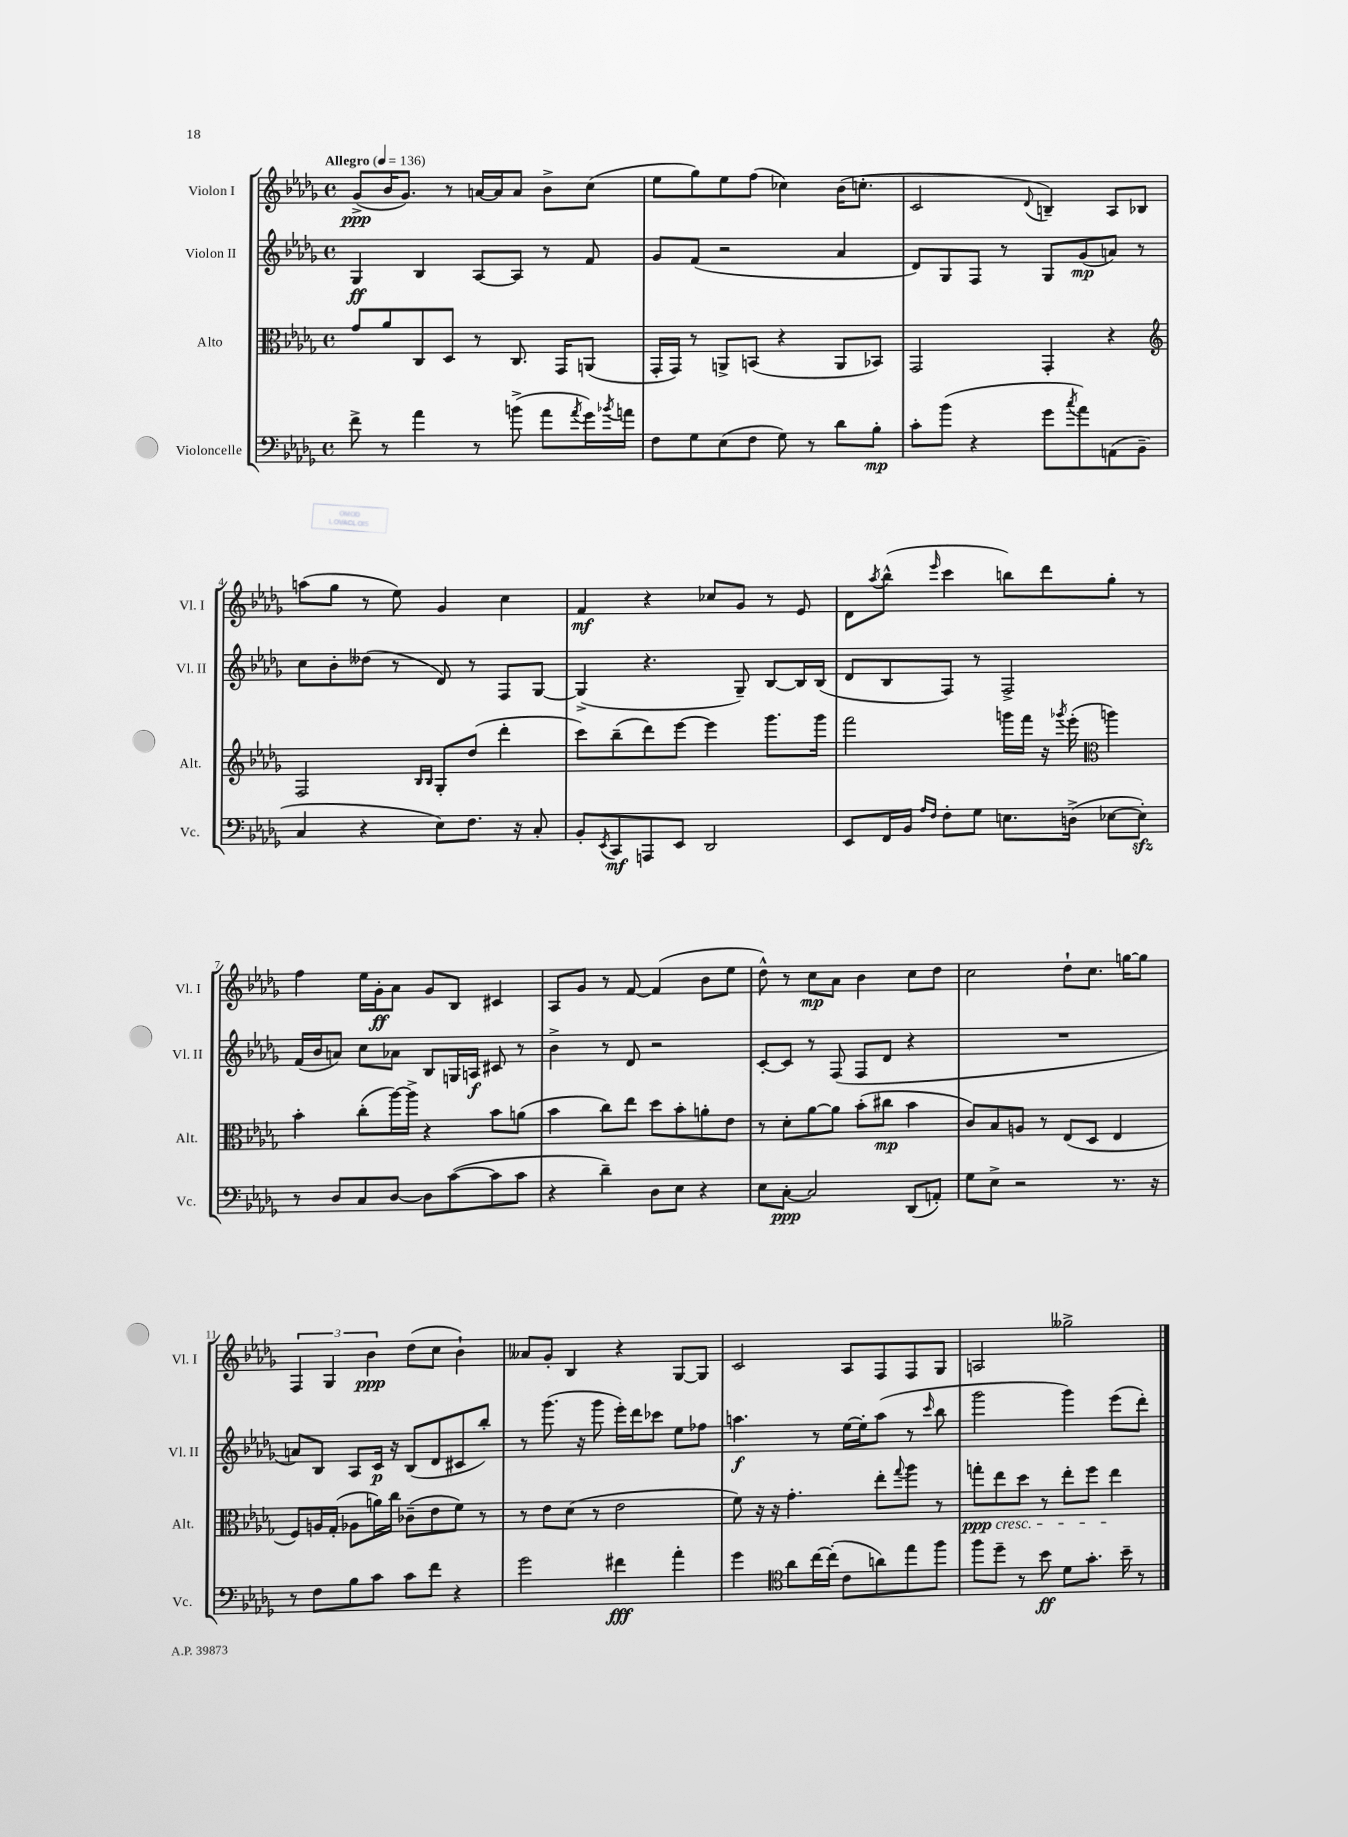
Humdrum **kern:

**kern	**kern	**kern	**kern
*staff4	*staff3	*staff2	*staff1
*clefF4	*clefC3	*clefG2	*clefG2
*k[b-e-a-d-g-]	*k[b-e-a-d-g-]	*k[b-e-a-d-g-]	*k[b-e-a-d-g-]
*M4/4	*M4/4	*M4/4	*M4/4
*met(c)	*met(c)	*met(c)	*met(c)
*MM136	*MM136	*MM136	*MM136
8f^\	8g-/L	4G-/	(8g-^/L
8r	8a-/	.	16b-/K
.	.	.	8.g-/J)
4a-\	8C/	4B-/	.
.	8D-/J	.	8r
8r	8r	[8A-/L	[16a/LL
.	.	.	16a/]J
(8b^\	8.C/	8A-/]J	8a/J
8a-\L	.	8r	8b-^\L
.	16GG-/LK	.	.
8qa-/	.	.	.
16g-\L)	(8AA/J	8f/	(8cc\J
8qb-/	.	.	.
16a\JJ	.	.	.
=	=	=	=
8F\L	16GG-'/LL	8g-/L	8ee-\L
.	16GG-/JJ)	.	.
8G-\	8r	(8f/J	8gg-\)
(8E-\	8AA^/L	2r	8ee-\
8F\J	(8BB/J	.	(8ff\J
8G-\)	4r	.	4cc-\)
8r	.	.	.
8d-\L	8AA/L	4a-/	(16b-\LK
.	.	.	8.cc'\J
8B-'\J	8BB-/J)	.	.
=	=	=	=
8c'\L	2GG-/	8d-/L)	2c/
(8b-\J	.	8G-/	.
4r	.	8F/J	.
.	.	8r	.
.	.	.	8qqd-/
8g-\L	4GG-'/	8G-/L	4B~/)
8qcc/	.	.	.
8a-\)	.	(8g-/	.
(8AA\	4r	8a/J)	8A-/L
8BB-~\J	.	8r	8B-/J
=	=	=	=
*	*clefG2	*	*
4C/	2F/	8cc\L	(8aa\L
.	.	8b-'\	8gg-\J
4r	.	(8dd--\J	8r
.	.	8r	8ee-\)
.	16qqB-/LL	.	.
.	16qqB-/JJ	.	.
8E-\L)	8G-'/L	8d-/)	4g-/
8.F\J	(8dd-/J	8r	.
.	4ddd-'\	8F/L	4cc\
16r	.	.	.
8C'/	.	[8G-/J	.
=	=	=	=
8BB-'/L	8ccc\L)	(4G-^/]	4f/
8qEE-/	.	.	.
8CC/	(8bb-~\	.	.
8AAA/	8ddd-\)	4.r	4r
8EE-/J	[8eee-\J	.	.
2DD-/	4eee-\]	.	8cc-/L
.	.	8G-~/)	8g-/J
.	8.ggg-\L	[8B-/L	8r
.	.	16B-/]L	8e-/
.	16ggg-\Jk	(16B-/JJ	.
=	=	=	=
8EE-/L	2fff\	8d-/L	8d-\L
.	.	.	8qaa-/
16FF/L	.	8B-/	(8bb-^^\J
16BB-/JJ	.	.	.
16qqA-/LL	.	.	.
16qqF/JJ	.	.	16qqeee-/
8F'\L	.	8F/J)	4ccc\
8G-\J	.	8r	.
8.E\L	16ggg\LL	2F^/	8bb\L)
.	16fff\JJ	.	.
.	16r	.	8ddd-\
.	8qggg-/	.	.
(16D^\Jk	(16eee-'\	.	.
*	*clefC3	*	*
[8E-\L	4aa\)	.	8gg-'\J
8E-'\]J)	.	.	8r
=	=	=	=
8r	4b-'\	(16f/LL	4ff\
.	.	16b-/J	.
8D-/L	.	8a/J)	.
8C/	(8cc'\L	8cc\L	16ee-\LL
.	.	.	16g-'\J
[8D-/J	[16aa-\L)	8a-\J	8a-\J
.	16aa-^\]JJ	.	.
8D-\]L	4r	8B-/L	8g-/L
([8c\	.	16G/L	8B-/J
.	.	16A/JJ	.
8c\]	8b-\L	8c#/	4c#/
8c\J	(8a\J	8r	.
=	=	=	=
4r	4b-\	4b-^\	8A-/L
.	.	.	8g-/J
4d-~\)	8cc\L)	8r	8r
.	8ee-\J	8d-/	[8f/
8D-\L	8dd-\L	2r	(4f/]
8E-\J	8b-'\	.	.
4r	8a'\	.	8b-\L
.	8e-\J	.	8ee-\J
=	=	=	=
8E-\L	8r	[8c'/L	8dd-^^\)
[8C'\J	8d-'\L	8c/]J	8r
2C/]	[8a-\	8r	8cc\L
.	8a-\]J	(8F/	8a-\J
.	(8b-'\L	8F/L	4b-\
.	8cc#\J	8d-/J	.
(8DD-/L	4b-\	4r	8cc\L
8AA'/J)	.	.	8dd-\J
=	=	=	=
8G-\L	8c/L)	1r	2cc\
8E-^\J	8B-/	.	.
2r	8A/J	.	.
.	8r	.	.
.	(8E-/L	.	8dd-`\L
.	8D-/J	.	8.cc\J
8.r	4E-/	.	.
.	.	.	[16gg\LK
.	.	.	8gg\]J
16r	.	.	.
=	=	=	=
8r	8F/L)	8a/L)	6F/
8F\L	16A/L	8B-/J	.
.	.	.	6G-/
.	(16G-'/JJ	.	.
8B-\	8A-\L	8A-/L	.
.	.	.	6b-\
8c\J	16a\L)	16c/Jk	.
.	16cc\JJ	16r	.
8c\L	(8c-~\L	(8B-/L	(8dd-\L
8f\J	8e-\	8d-/	8cc\J
4r	8f\J)	8c#/	4b-`\)
.	8r	8bb-'/J)	.
=	=	=	=
2g-\	8r	8r	8a--/L
.	8e-\L	(8.ggg-\	8g-'/J
.	(8d-\J	.	4B-/
.	.	16r	.
.	8r	8ggg-\	.
4f#\	2e-\	16eee-'\LL)	4r
.	.	16ddd-\J	.
.	.	8ccc-\J	.
4a-'\	.	8ee-\L	[8G-/L
.	.	8ff-\J	8G-/]J
=	=	=	=
4g-\	8f\)	4.aa\	2c/
.	16r	.	.
.	16r	.	.
*clefC4	*	*	*
8a-\L	4.g-'\	.	.
[16cc\L	.	8r	.
(16cc'\]JJ	.	.	.
8c\L	.	[16ee-\LL	8A-/L
.	.	16ee-'\]J	.
8a\)	8ee-'\L	(8aa\J	8F/
.	8qqgg-/	.	.
8ee-\	8aa-\J	8r	8F/
.	.	16qqccc/	.
8ff\J	8r	8bb-\	8G-/J
=	=	=	=
8ff\L	8gg'\L	2ggg-\	2A/
8dd-~\J	8ee-\	.	.
8r	8dd-\J	.	.
8b-\	8r	.	.
8d-\L	8ee-'\L	4ggg-\)	2gg--^\
8.g-'\J	8ff\J	.	.
.	4ee-\	(8eee-\L	.
16b-~\	.	.	.
8r	.	8ddd-'\J)	.
==	==	==	==
*-	*-	*-	*-
